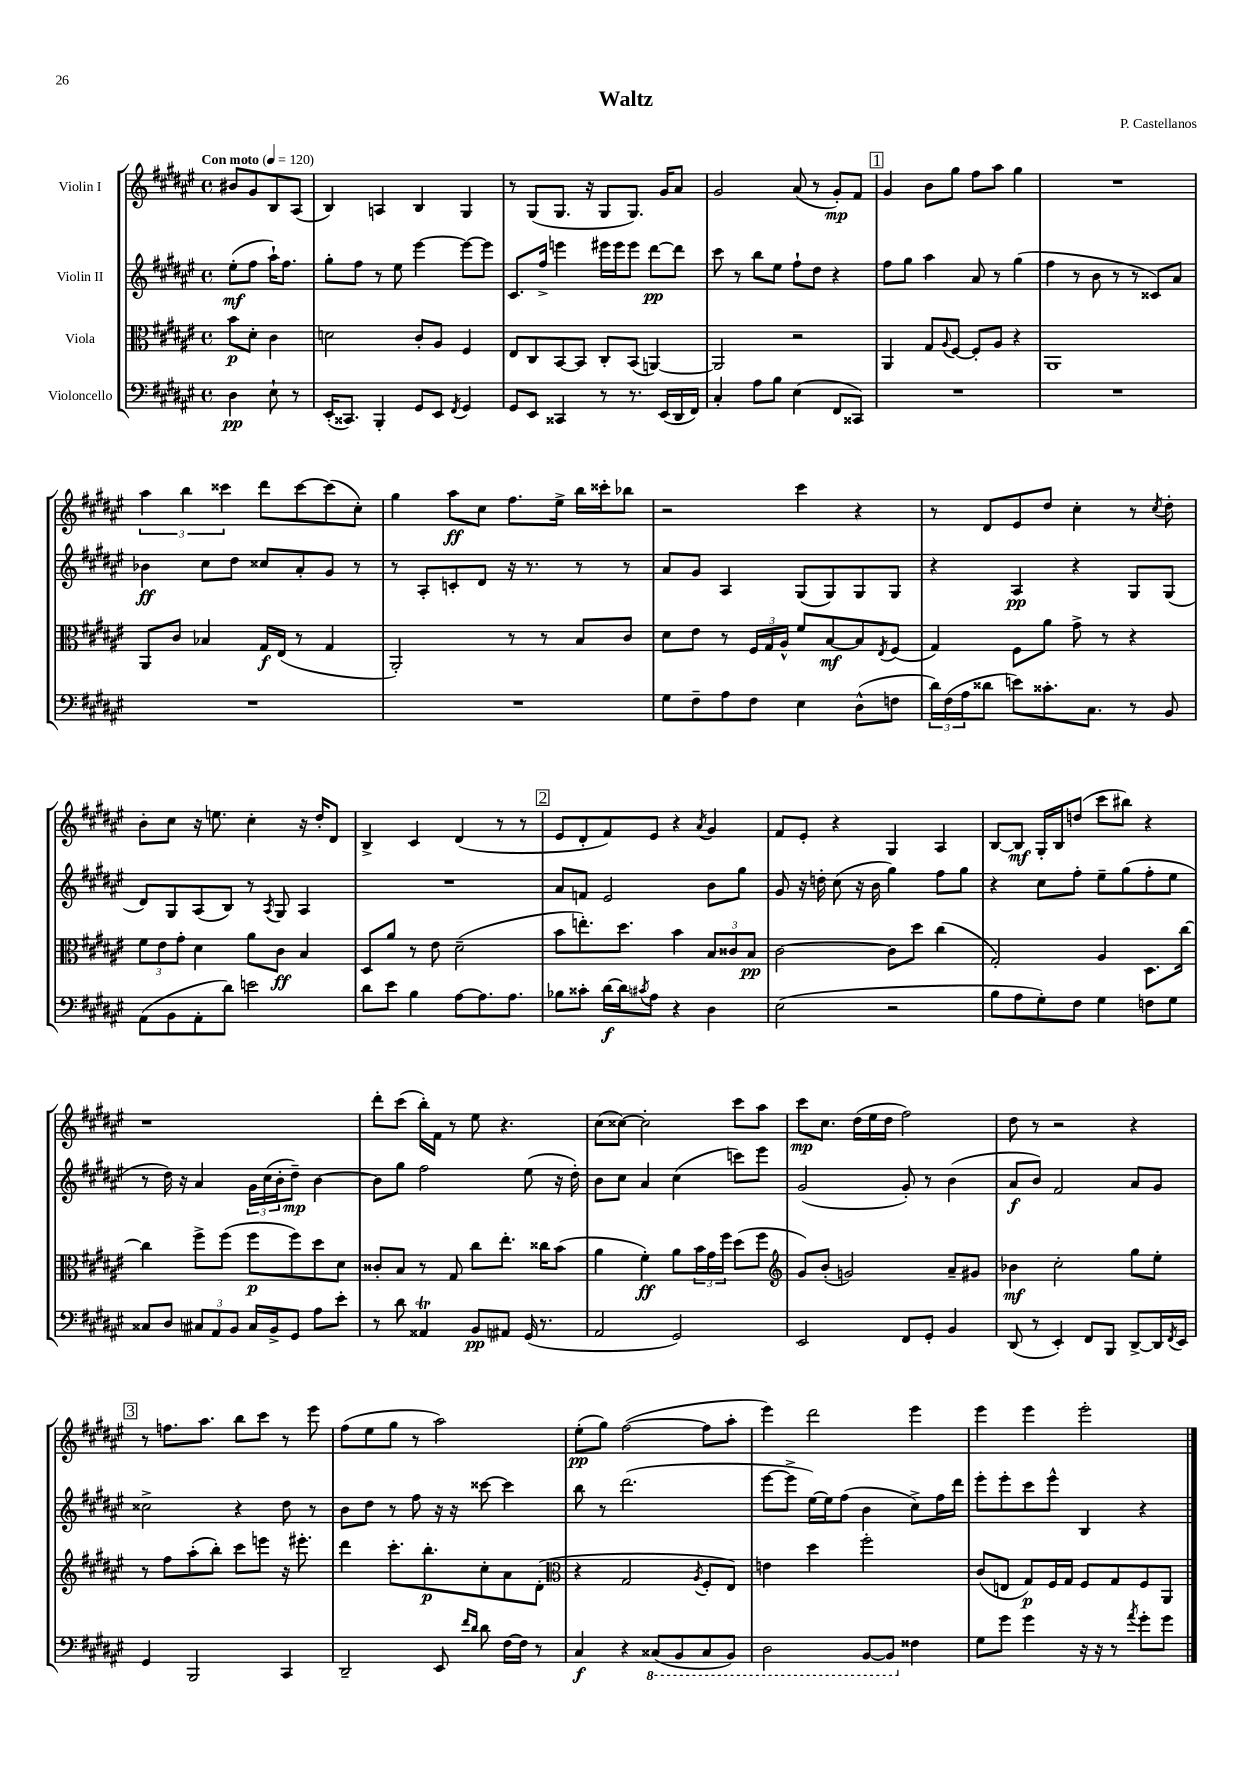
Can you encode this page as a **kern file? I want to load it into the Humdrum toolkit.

**kern	**kern	**kern	**kern
*staff4	*staff3	*staff2	*staff1
*clefF4	*clefC3	*clefG2	*clefG2
*k[f#c#g#d#a#e#]	*k[f#c#g#d#a#e#]	*k[f#c#g#d#a#e#]	*k[f#c#g#d#a#e#]
*M4/4	*M4/4	*M4/4	*M4/4
*met(c)	*met(c)	*met(c)	*met(c)
*MM120	*MM120	*MM120	*MM120
4D#	8b	(8ee#'	8b#
.	8d#'	8ff#	8g#
8E#`	4c#	16aa#`)	8B
.	.	8.ff#	.
8r	.	.	(8A#
=	=	=	=
(16EE#'	2d	8gg#'	4B)
8.CC##)	.	.	.
.	.	8ff#	.
4BBB'	.	8r	4A
.	.	8ee#	.
8GG#	8c#'	[4eee#	4B
8EE#	8A#	.	.
8qFF#	.	.	.
4GG#	4F#	8eee#_	4G#
.	.	8eee#]	.
=	=	=	=
8GG#	8E#	8.c#	8r
8EE#	8C#	.	(8G#
.	.	16ff#^	.
4CC##	[8BB	4eee	8.G#
.	8BB]	.	.
.	.	.	16r
8r	8C#'	16eee#	8G#
.	.	16eee#	.
8.r	(8BB	8eee#	8.G#)
.	[4AA)	[8ddd#	.
(16EE#	.	.	16g#
16DD#	.	8ddd#]	8a#
16FF#)	.	.	.
=	=	=	=
4C#'	2AA]	8ccc#	2g#
.	.	8r	.
8A#	.	8bb	.
8B	.	8ee#	.
(4E#	2r	8ff#`	(8a#
.	.	8dd#	8r
8FF#	.	4r	8g#')
8CC##)	.	.	8f#
=	=	=	=
1r	4AA#	8ff#	4g#
.	.	8gg#	.
.	8G#	4aa#	8b
.	8qqA#	.	.
.	[8F#	.	8gg#
.	8F#']	8a#	8ff#
.	8A#	8r	8aa#
.	4r	(4gg#	4gg#
=	=	=	=
1r	1AA#	4ff#	1r
.	.	8r	.
.	.	8b	.
.	.	8r	.
.	.	8r	.
.	.	8c##)	.
.	.	8a#	.
=	=	=	=
1r	8AA#	4b-	6aa#
.	8c#	.	.
.	.	.	6bb
.	4B-	8cc#	.
.	.	.	6ccc##
.	.	8dd#	.
.	16G#	8cc##	8ddd#
.	(16E#	.	.
.	8r	8a#'	[8ccc##
.	4G#	8g#	(8ccc##]
.	.	8r	8cc#')
=	=	=	=
1r	2AA#')	8r	4gg#
.	.	8A#'	.
.	.	8c'	8aa#
.	.	8d#	8cc#
.	8r	16r	8.ff#
.	.	8.r	.
.	8r	.	.
.	.	.	16ee#^
.	8B	8r	16bb
.	.	.	16ccc##'
.	8c#	8r	8bb-
=	=	=	=
8G#	8d#	8a#	2r
8F#~	8e#	8g#	.
8A#	8r	4A#	.
8F#	24F#	.	.
.	24G#	.	.
.	24A#^^	.	.
4E#	8f#	(8G#	4ccc#
.	[8B	8G#)	.
(8D#^^	8B]	8G#	4r
.	8qE#	.	.
8F	(8F#	8G#	.
=	=	=	=
24d#)	4G#)	4r	8r
(24F#	.	.	.
24A#	.	.	.
8d##	.	.	8d#
8e)	8F#	4A#	8e#
8.c##'	8a#	.	8dd#
.	8g#^	4r	4cc#'
8.C#	.	.	.
.	8r	.	.
8r	4r	8G#	8r
.	.	.	8qcc#
8BB	.	(8G#	8dd#'
=	=	=	=
(8AA#	12f#	8d#)	8b'
.	12e#	.	.
8BB	.	8G#	8cc#
.	12g#'	.	.
8AA#'	4d#	(8A#	16r
.	.	.	8.ee
8d#)	.	8B)	.
2e	8a#	8r	4cc#'
.	.	8qA#	.
.	8c#	8G#	.
.	4B	4A#	16r
.	.	.	16dd#'
.	.	.	8d#
=	=	=	=
8d#	8D#	1r	4B^
8e#	8a#	.	.
4B	8r	.	4c#
.	8e#	.	.
[8A#	(2d#~	.	(4d#
8.A#]	.	.	.
.	.	.	8r
8.A#	.	.	.
.	.	.	8r
=	=	=	=
8B-	8b	8a#	8e#
8c##'	8.ee')	8f	8d#'
[16d#	.	2e#	8f#)
16d#]	8.dd#	.	.
8qc#	.	.	.
8A#	.	.	8e#
4r	4b	.	4r
.	.	.	8qa#
4D#	12B	8b	4g#
.	12c##	.	.
.	.	8gg#	.
.	12B	.	.
=	=	=	=
(2E#	[2c#	8g#	8f#
.	.	16r	8e#'
.	.	16dd'	.
.	.	(8cc#	4r
.	.	16r	.
.	.	16b	.
2r	8c#]	4gg#)	4G#
.	8dd#	.	.
.	(4cc#	8ff#	4A#
.	.	8gg#	.
=	=	=	=
8B	2G#')	4r	[8B
8A#	.	.	8B]
8G#')	.	8cc#	16G#'
.	.	.	16B
8F#	.	8ff#'	(8dd
4G#	4A#	8ee#~	8ccc#
.	.	(8gg#	8bb#)
8F	8.D#	8ff#'	4r
8G#	.	8ee#	.
.	[16cc#	.	.
=	=	=	=
8C##	4cc#]	8r	1r
8D#	.	16dd#)	.
.	.	16r	.
12C#	8ff#^	4a#	.
12AA#	.	.	.
.	(8ff#	.	.
12BB	.	.	.
16C#	8ff#	24g#	.
.	.	(24cc#	.
16BB^	.	.	.
.	.	24b'	.
8GG#	8ff#)	8dd#~)	.
8A#	8dd#	[4b	.
8e#'	8d#	.	.
=	=	=	=
8r	8c##'	8b]	8ddd#'
8d#	8B	8gg#	(8ccc#
4AA##	8r	2ff#	16bb')
.	.	.	16f#
.	8G#	.	8r
8BB	8cc#	.	8ee#
8AA#	8.ee#'	.	4.r
(16GG#	.	(8ee#	.
8.r	16cc##	.	.
.	(8b	16r	.
.	.	16dd#')	.
=	=	=	=
2AA#	4a#	8b	(8cc#
.	.	8cc#	[8cc##)
.	4f#')	4a#	2cc##']
2GG#)	8a#	(4cc#	.
.	24b	.	.
.	24g#	.	.
.	24ff#	.	.
.	(8dd#	8ccc)	8ccc#
.	8ff#	8eee#	8aa#
=	=	=	=
*	*clefG2	*	*
2EE#	8g#)	(2g#	8ccc#
.	(8b'	.	8.cc#
.	2g)	.	.
.	.	.	(16dd#
.	.	.	16ee#
.	.	.	16dd#
8FF#	.	8g#')	2ff#)
8GG#'	.	8r	.
4BB	8a#~	(4b	.
.	8g#	.	.
=	=	=	=
(8DD#	4b-	8a#	8dd#
8r	.	8b)	8r
4EE#')	2cc#'	2f#	2r
8FF#	.	.	.
8BBB	.	.	.
[8DD#^	8gg#	8a#	4r
16DD#]	8ee#'	8g#	.
8qFF#	.	.	.
16EE#	.	.	.
=	=	=	=
4GG#	8r	2cc##^	8r
.	8ff#	.	8.ff
2BBB	(8aa#'	.	.
.	.	.	8.aa#
.	8bb')	.	.
.	8ccc#	4r	8bb
.	8eee	.	8ccc#
4CC#	16r	8dd#	8r
.	8.eee#'	.	.
.	.	8r	8eee#
=	=	=	=
2DD#~	4ddd#	8b	(8ff#
.	.	8dd#	8ee#
.	8.ccc#'	8r	8gg#
.	.	8ff#	8r
.	8.bb'	.	.
8EE#	.	16r	2aa#)
.	.	16r	.
16qqf#	.	.	.
16qqd#	.	.	.
8d#	8cc#'	[8ccc##	.
[16F#	8a#	4ccc##]	.
16F#]	.	.	.
8r	(8d#'	.	.
=	=	=	=
*	*clefC3	*	*
4C#	4r	8bb	(8ee#'
.	.	8r	8gg#)
4r	2G#	(2.ddd#	([2ff#
(8CC##	.	.	.
8BBB	.	.	.
.	8qA#	.	.
8CC##	8F#'	.	8ff#]
8BBB)	8E#)	.	8aa#'
=	=	=	=
2DD#	4e	[8eee#	4eee#)
.	.	8eee#^]	.
.	4dd#	[16ee#)	2ddd#
.	.	16ee#]	.
.	.	(8ff#	.
[8BBB	2ff#'	4b	.
8BBB]	.	.	.
4F##	.	8cc#^)	4eee#
.	.	16ff#	.
.	.	16ddd#	.
=	=	=	=
8G#	(8c#	8eee#'	4eee#
8g#	8E	8eee#'	.
4g#	8G#)	8ccc#	4eee#
.	16F#	8eee#^^	.
.	16G#	.	.
16r	8F#	4B	2eee#'
16r	.	.	.
8r	8G#	.	.
8qa#	.	.	.
8g#'	8F#	4r	.
8g#	8AA#	.	.
==	==	==	==
*-	*-	*-	*-
